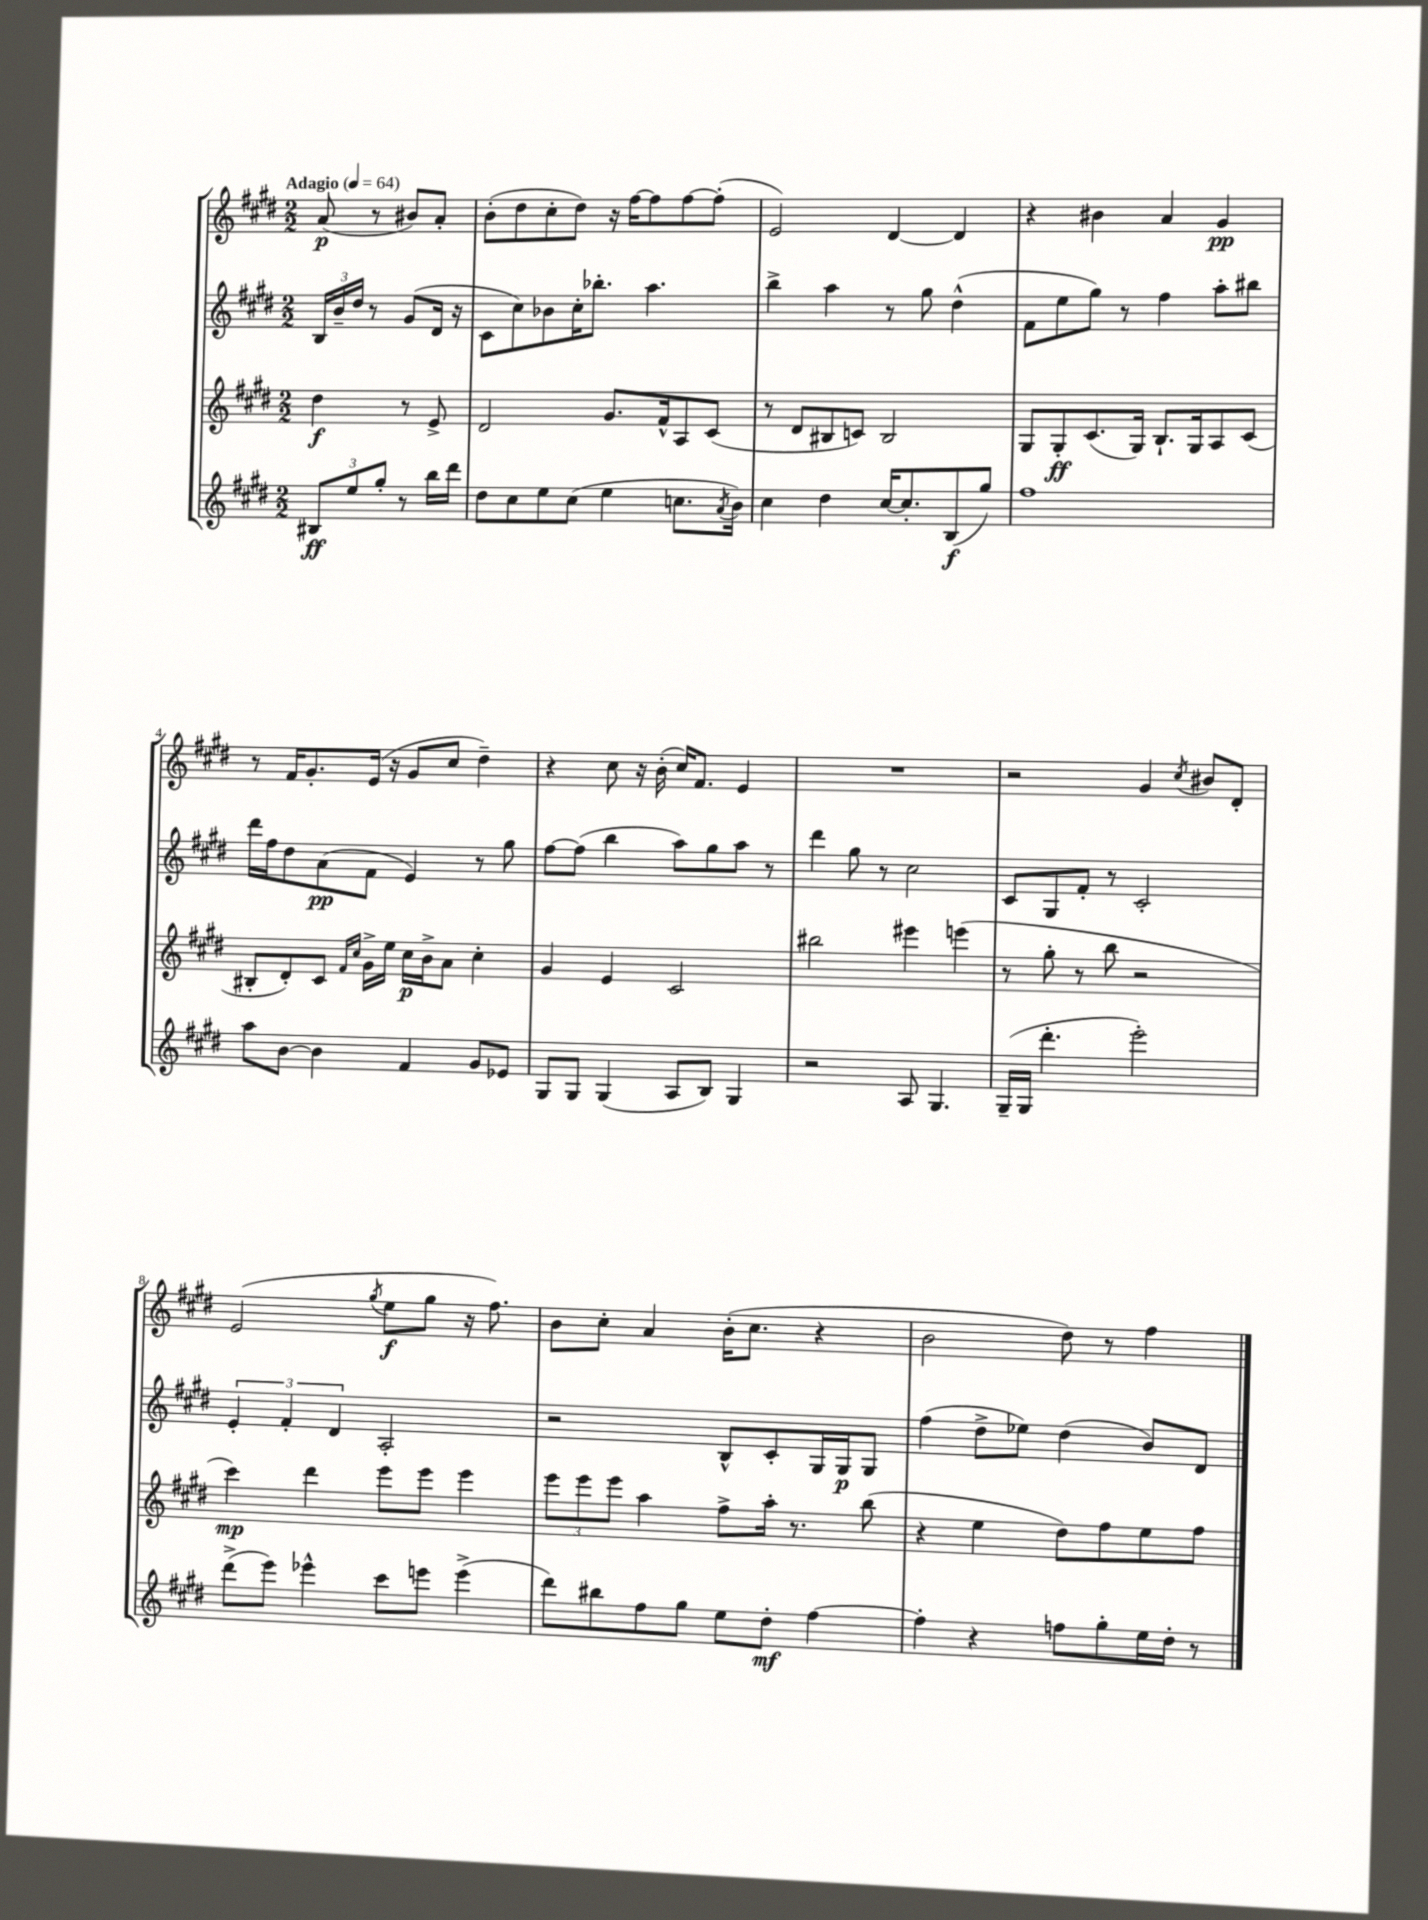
<<
\new StaffGroup <<
\new Staff = "s0" {
    \clef treble \key e \major \numericTimeSignature \time 2/2 \partial 2 \tempo "Adagio" 4 = 64
    a'8\p( r8 bis'8) a'8-. |
    b'8-.( dis''8 cis''8-. dis''8) r16 fis''16~ fis''8 fis''8~ fis''8-.( |
    e'2) dis'4~ dis'4 |
    r4 bis'4 a'4 gis'4\pp |
    r8 fis'16 gis'8.-. e'16( r16 gis'8 cis''8 dis''4--) |
    r4 cis''8 r16 b'16-.( cis''16) fis'8. e'4 |
    R1 |
    r2 gis'4 \acciaccatura { cis''8 } bis'8 dis'8-. |
    e'2( \acciaccatura { gis''8 } e''8\f gis''8 r16 fis''8.) |
    b'8 cis''8-. a'4 b'16-.( cis''8. r4 |
    b'2 dis''8) r8 fis''4 \bar "|." |
}
\new Staff = "s1" {
    \clef treble \key e \major \numericTimeSignature \time 2/2 \partial 2
    \tuplet 3/2 { b16 b'16-- dis''16 } r8 gis'8( dis'16 r16 |
    cis'8 cis''8) bes'8 cis''16-. bes''8.-. a''4. |
    b''4-> a''4 r8 gis''8 dis''4-^( |
    fis'8 e''8 gis''8) r8 fis''4 a''8-. bis''8 |
    dis'''16 fis''16 dis''8 a'8\pp( fis'8 e'4) r8 gis''8 |
    fis''8~ fis''8( b''4 a''8) gis''8 a''8 r8 |
    dis'''4 gis''8 r8 cis''2 |
    cis'8 gis8 fis'8-. r8 cis'2-. |
    \tuplet 3/2 { e'4-. fis'4-. dis'4 } a2-. |
    r2 b8-^ cis'8-. gis16 gis16\p gis8 |
    fis''4( dis''8-> ees''8) dis''4( b'8) dis'8 \bar "|." |
}
\new Staff = "s2" {
    \clef treble \key e \major \numericTimeSignature \time 2/2 \partial 2
    dis''4\f r8 e'8-> |
    dis'2 gis'8. fis'16-^ a8 cis'8( |
    r8 dis'8 bis8 c'8) bis2 |
    gis8 gis8-.\ff cis'8.( gis16) b8.-! gis16 a8 cis'8( |
    bis8-. dis'8-.) cis'8 \grace { fis'16 cis''16 } gis'16-> e''16 cis''16\p b'16-> a'8 cis''4-. |
    gis'4 e'4 cis'2 |
    bis''2 eis'''4 e'''4( |
    r8 gis''8-. r8 b''8 r2 |
    cis'''4\mp) dis'''4 e'''8 e'''8 e'''4 |
    \tuplet 3/2 { e'''8 e'''8 e'''8 } a''4 fis''8-> a''16-. r8. b''8( |
    r4 e''4 dis''8) fis''8 e''8 fis''8 \bar "|." |
}
\new Staff = "s3" {
    \clef treble \key e \major \numericTimeSignature \time 2/2 \partial 2
    \tuplet 3/2 { bis8\ff e''8 gis''8-. } r8 b''16 dis'''16 |
    dis''8 cis''8 e''8 cis''8( e''4 c''8. \acciaccatura { a'8 } b'16) |
    cis''4 dis''4 cis''16~ cis''8.-. b8\f( gis''8) |
    fis''1 |
    a''8 b'8~ b'4 fis'4 gis'8 ees'8 |
    gis8 gis8 gis4( a8 b8) gis4 |
    r2 a8 gis4. |
    gis16--( gis16 dis'''4.-. e'''2-.) |
    dis'''8->( e'''8) ees'''4-^ cis'''8 e'''8 e'''4->( |
    dis'''8) bis''8 fis''8 gis''8 e''8 dis''8-.\mf fis''4~ |
    fis''4-. r4 f''8 gis''8-. e''16 dis''16-. r8 \bar "|." |
}
>>
>>
